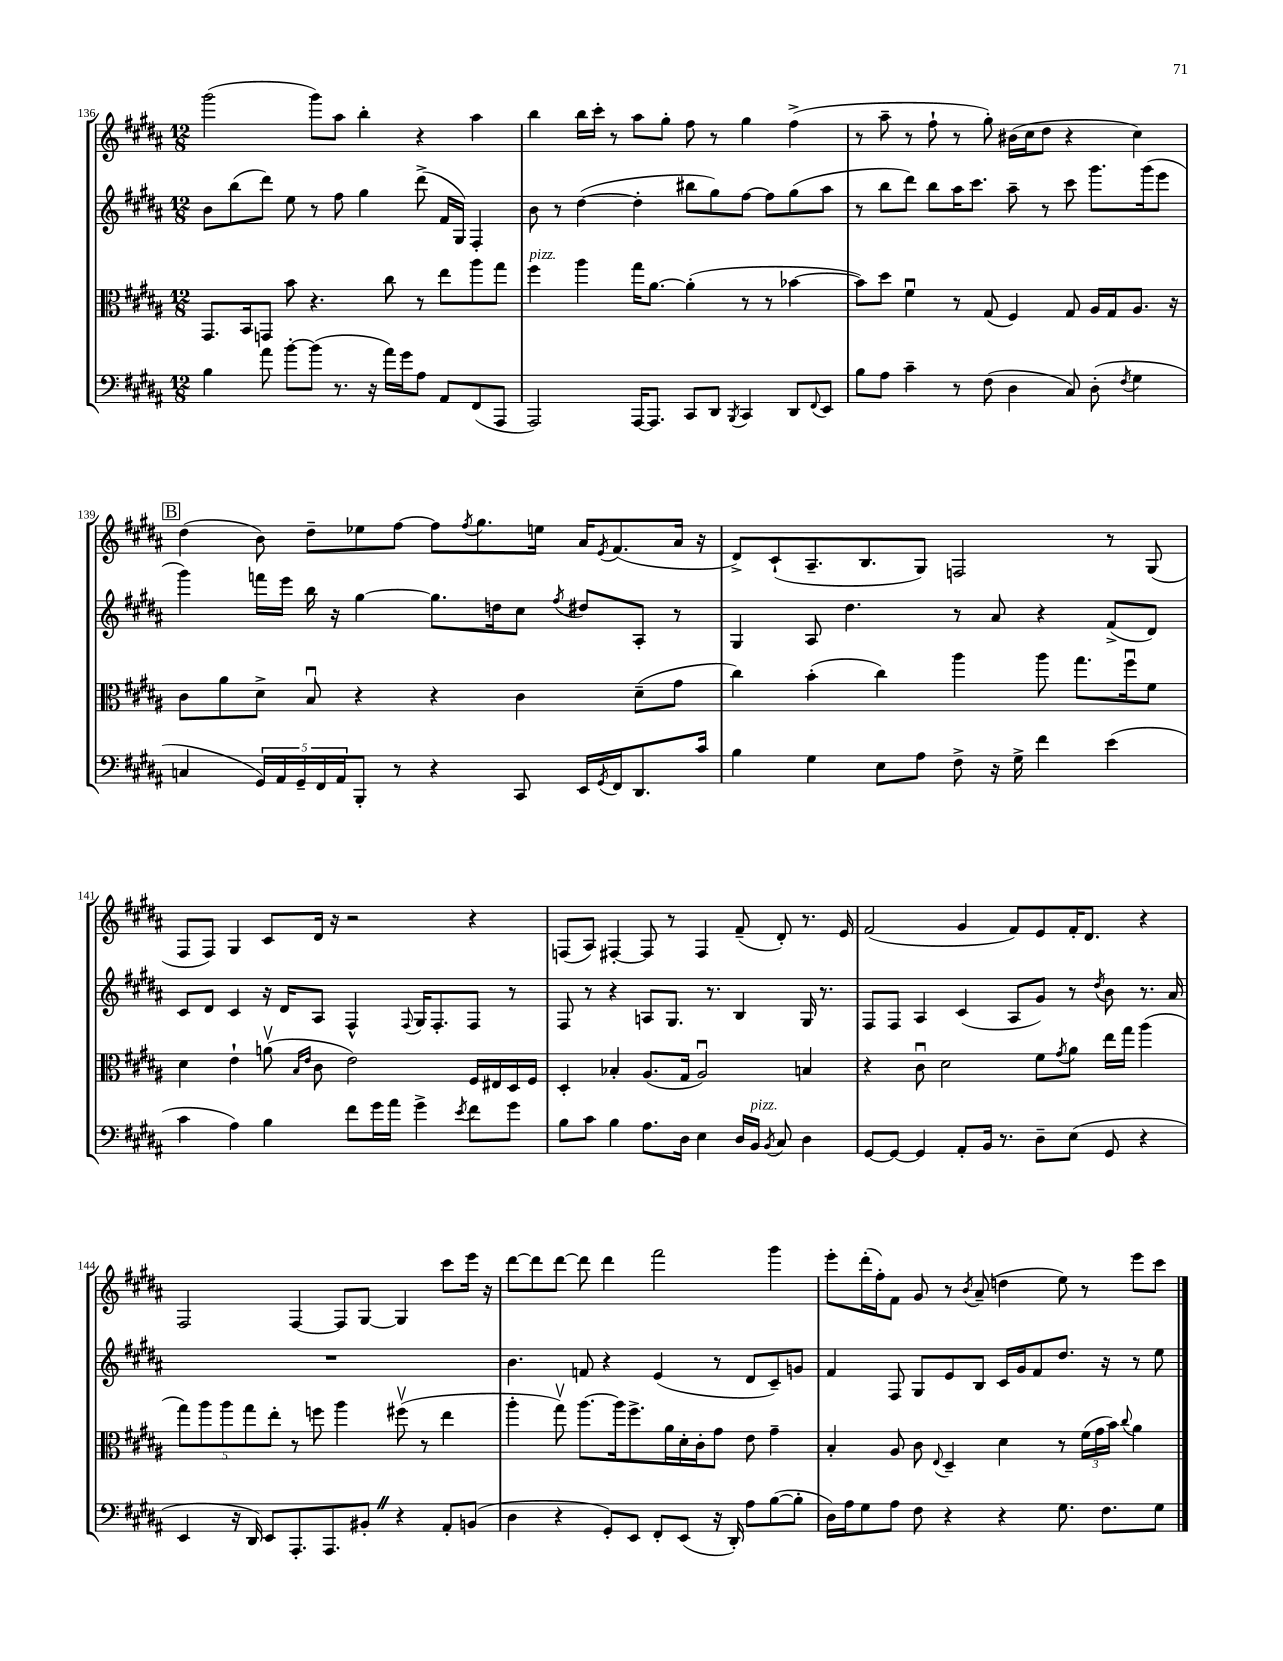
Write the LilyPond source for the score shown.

<<
\new StaffGroup <<
\new Staff = "s0" {
    \clef treble \key b \major \numericTimeSignature \time 12/8
    gis'''2( gis'''8) ais''8 b''4-. r4 ais''4 |
    b''4 b''16 cis'''16-. r8 ais''8 gis''8-. fis''8 r8 gis''4 fis''4->( |
    r8 ais''8-- r8 fis''8-! r8 gis''8-.) bis'16( cis''16 dis''8 r4 cis''4) |
    \mark \markup { \box "B" } dis''4( b'8) dis''8-- ees''8 fis''8~ fis''8 \acciaccatura { fis''8 } gis''8. e''16 ais'16 \acciaccatura { e'8 } fis'8.( ais'16 r16 |
    dis'8->) cis'8-!( ais8.-- b8. gis8) f2 r8 gis8( |
    fis8 fis8) gis4 cis'8 dis'16 r16 r2 r4 |
    f8( ais8) fis4~-. fis8 r8 fis4 fis'8--( dis'8-.) r8. e'16 |
    fis'2( gis'4 fis'8) e'8 fis'16-. dis'8. r4 |
    fis2 fis4~ fis8 gis8~ gis4 cis'''8 e'''16 r16 |
    dis'''8~ dis'''8 dis'''8~ dis'''8 dis'''4 fis'''2 gis'''4 |
    e'''8-. dis'''16-.( fis''16-.) fis'8 gis'8 r8 \acciaccatura { b'8 } ais'8--( d''4 e''8) r8 e'''8 cis'''8 \bar "|." |
}
\new Staff = "s1" {
    \clef treble \key b \major \numericTimeSignature \time 12/8
    b'8 b''8( dis'''8) e''8 r8 fis''8 gis''4 dis'''8->( fis'16 gis16) fis4-. |
    b'8 r8 dis''4~( dis''4-. bis''8 gis''8) fis''8~ fis''8 gis''8( ais''8 |
    r8 b''8 dis'''8) b''8 ais''16 cis'''8. ais''8-- r8 cis'''8 gis'''8. gis'''16( e'''8 |
    \mark \markup { \box "B" } gis'''4) f'''16 e'''16 b''16 r16 gis''4~ gis''8. d''16 cis''8 \acciaccatura { fis''8 } dis''8 ais8-. r8 |
    gis4 ais8 dis''4. r8 ais'8 r4 fis'8->( dis'8) |
    cis'8 dis'8 cis'4 r16 dis'16 ais8 fis4-^ \appoggiatura { fis8 } gis16 fis8.-. fis8 r8 |
    fis8 r8 r4 a8 gis8. r8. b4 gis16 r8. |
    fis8 fis8 ais4 cis'4( ais8 gis'8) r8 \acciaccatura { dis''8 } b'8 r8. ais'16 |
    R1. |
    b'4. f'8 r4 e'4( r8 dis'8 cis'8--) g'8 |
    fis'4 fis8 gis8 e'8 b8 cis'16 gis'16 fis'8 dis''8. r16 r8 e''8 \bar "|." |
}
\new Staff = "s2" {
    \clef alto \key b \major \numericTimeSignature \time 12/8
    gis,8. b,16 g,8 b'8 r4. cis''8 r8 e''8 ais''8 gis''8 |
    fis''4^\markup { \italic "pizz." } ais''4 gis''16 ais'8.~ ais'4-.( r8 r8 bes'4~ |
    bes'8) dis''8 fis'4\downbow r8 gis8( fis4) gis8 ais16 gis16 ais8. r16 |
    \mark \markup { \box "B" } cis'8 ais'8 dis'8-> b8\downbow r4 r4 cis'4 dis'8--( gis'8 |
    cis''4) b'4-.( cis''4) ais''4 ais''8 gis''8. fis''16\downbow fis'8 |
    dis'4 e'4-! a'8\upbow( \grace { b16 e'16 } cis'8 e'2) fis16 eis16 dis16 fis16 |
    dis4-. bes4-. ais8.( gis16 ais2\downbow) b4 |
    r4 cis'8\downbow dis'2 fis'8 \acciaccatura { gis'8 } ais'8 e''16 gis''16 ais''4( |
    \tuplet 5/4 { gis''8) ais''8 ais''8 gis''8 e''8-. } r8 f''8 ais''4 fis''8\upbow( r8 e''4 |
    ais''4-. gis''8\upbow) ais''8.~ ais''16 fis''8.-> ais'16 dis'16-. cis'16-. gis'8 e'8 gis'4-- |
    b4-. ais8 cis'8 \appoggiatura { e8 } dis4-- dis'4 r8 \tuplet 3/2 { fis'16( gis'16 b'16) } \appoggiatura { cis''8 } ais'4 \bar "|." |
}
\new Staff = "s3" {
    \clef bass \key b \major \numericTimeSignature \time 12/8
    b4 ais'8 b'8~-. b'8( r8. r16 ais'16) gis'16 ais8 ais,8 fis,8( ais,,8 |
    ais,,2) ais,,16~ ais,,8. cis,8 dis,8 \acciaccatura { b,,8 } cis,4 dis,8 \appoggiatura { fis,8 } e,8 |
    b8 ais8 cis'4-- r8 fis8( dis4 cis8) dis8-.( \acciaccatura { fis8 } gis4 |
    \mark \markup { \box "B" } c4 \tuplet 5/4 { gis,16) ais,16 gis,16-- fis,16 ais,16 } b,,8-. r8 r4 cis,8 e,16 \acciaccatura { gis,8 } fis,16 dis,8. cis'16 |
    b4 gis4 e8 ais8 fis8-> r16 gis16-> fis'4 e'4( |
    cis'4 ais4) b4 fis'8 gis'16 ais'16 gis'4-> \acciaccatura { e'8 } fis'8 gis'8 |
    b8 cis'8 b4 ais8. dis16 e4 dis16 b,16^\markup { \italic "pizz." } \acciaccatura { b,8 } cis8 dis4 |
    gis,8~ gis,8~ gis,4 ais,8-. b,16 r8. dis8-- e8( gis,8 r4 |
    e,4 r16 dis,16) e,8 ais,,8.-. ais,,8. bis,8-. \once \override BreathingSign.text = \markup { \musicglyph "scripts.caesura.straight" } \breathe r4 ais,8-. b,8( |
    dis4 r4 gis,8-.) e,8 fis,8-. e,8( r16 dis,16-.) ais8 b8~( b8-. |
    dis16) ais16 gis8 ais8 fis8 r4 r4 gis8. fis8. gis8 \bar "|." |
}
>>
>>
\layout { \context { \Score currentBarNumber = #136 } }
